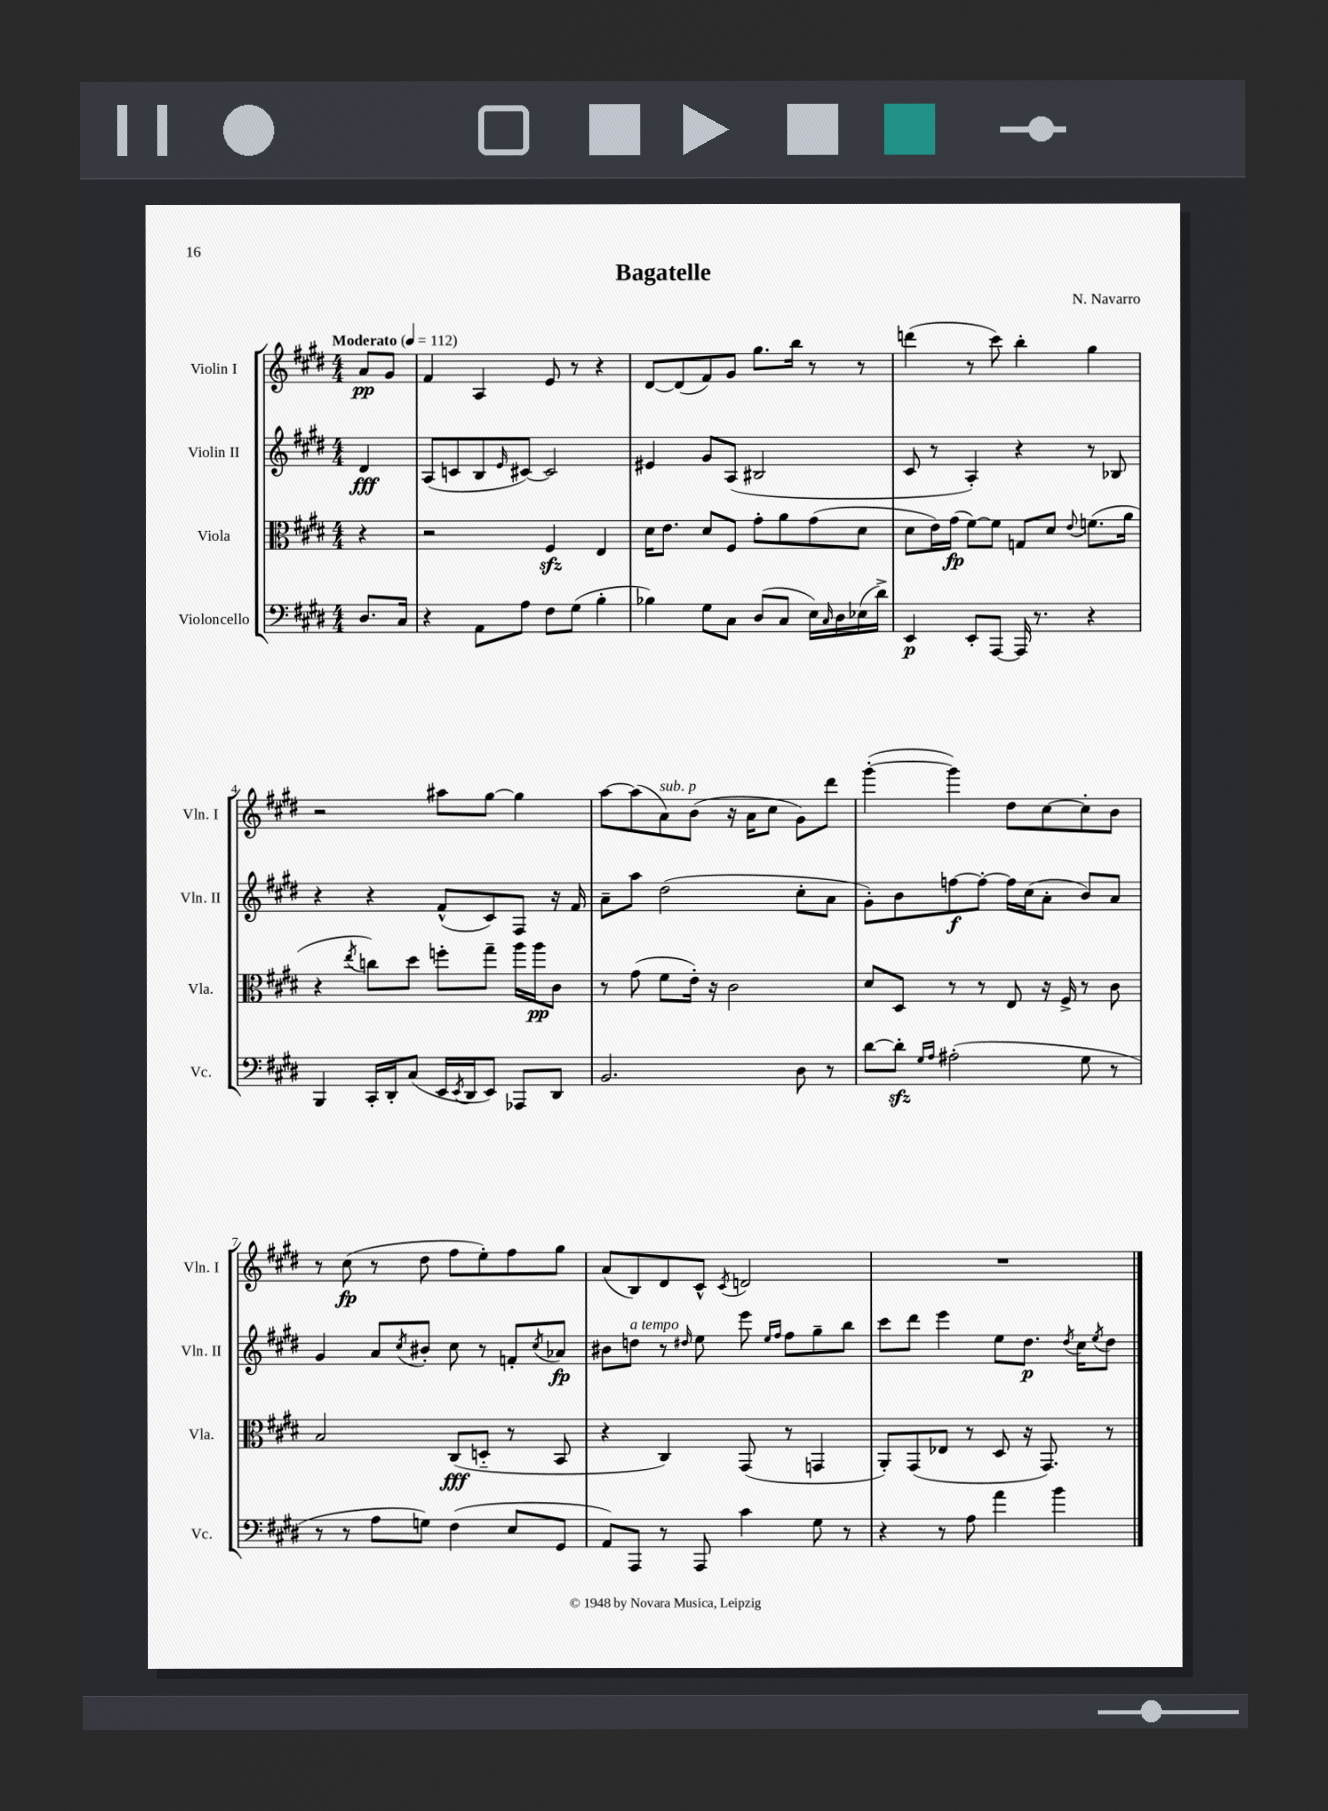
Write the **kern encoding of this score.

**kern	**kern	**kern	**kern
*staff4	*staff3	*staff2	*staff1
*clefF4	*clefC3	*clefG2	*clefG2
*k[f#c#g#d#]	*k[f#c#g#d#]	*k[f#c#g#d#]	*k[f#c#g#d#]
*M4/4	*M4/4	*M4/4	*M4/4
*MM112	*MM112	*MM112	*MM112
8.D#	4r	4d#	8a
.	.	.	8g#
16C#	.	.	.
=	=	=	=
4r	2r	(8A	4f#
.	.	8c	.
8AA	.	8B	4A
.	.	16qqe	.
8A	.	[8c#)	.
8F#	4F#	2c#]	8e
(8G#	.	.	8r
4B'	4E	.	4r
=	=	=	=
4B-)	16d#	4e#	[8d#
.	8.e	.	.
.	.	.	(8d#]
8G#	8d#	8g#	8f#)
8C#	8F#	(8A	8g#
(8D#	8g#'	2B#	8.gg#
8C#	8a	.	.
.	.	.	16bb
16E)	(8g#	.	8r
16qqC#	.	.	.
16D#	.	.	.
(16E-	8d#	.	8r
16d#^)	.	.	.
=	=	=	=
4EE	8d#	8c#	(4ddd
.	16e)	8r	.
.	(16g#	.	.
8EE'	[8f#)	4A')	8r
[8AAA	8f#]	.	8ccc#)
16AAA]	8G	4r	4bb'
8.r	.	.	.
.	8d#	.	.
.	8qqe	.	.
4r	(8.f	8r	4gg#
.	.	8B-	.
.	16a	.	.
=	=	=	=
4BBB	4r	4r	2r
.	8qee	.	.
16CC#'	8cc)	4r	.
16DD#'	.	.	.
(8C#	8dd#	.	.
16EE	8ff'	(8f#^^	8aa#
8qEE	.	.	.
16DD#	.	.	.
8EE)	8gg#~	8c#)	[8gg#
8AAA-	16aa	8F#	4gg#]
.	16aa	.	.
8DD#	8c#	16r	.
.	.	16f#	.
=	=	=	=
2.BB	8r	8a~	[8aa
.	(8g#	8aa	(8aa]
.	8f#	(2dd#	8a)
.	16e')	.	(8b
.	16r	.	.
.	2c#	.	16r
.	.	.	16a
.	.	.	8cc#
8D#	.	8cc#'	8g#)
8r	.	8a	8ddd#
=	=	=	=
[8d#	8d#	8g#')	([4ggg#'
8d#']	8D#	8b	.
16qqG#	.	.	.
16qqA	.	.	.
(2A#'	8r	[8ff	4ggg#])
.	8r	8ff'_	.
.	8E	16ff]	8dd#
.	.	(16cc#	.
.	16r	8a'	[8cc#
.	16F#^	.	.
8G#	8r	8b)	8cc#']
8r	8c#	8a	8b
=	=	=	=
8r	2B	4g#	8r
8r	.	.	(8cc#
8A	.	8a	8r
.	.	8qcc#	.
8G)	.	8b#'	8dd#
(4F#	(8C#	8cc#	8ff#
.	8D'~	8r	8ee')
8E	8r	8f'	8ff#
.	.	8qcc#	.
8GG#	8BB	8a-	8gg#
=	=	=	=
8AA)	4r	8b#	(8a
8AAA	.	8dd	8B)
8r	4C#)	8r	8d#
.	.	16qqdd#	.
8AAA	.	8ee	8c#^^
.	.	.	8qc#
4c#	(8GG#	8eee	2d
.	.	16qqee	.
.	.	16qqff#	.
.	8r	8ff#	.
8G#	4GG	8gg#~	.
8r	.	8bb	.
=	=	=	=
4r	8AA')	8ccc#	1r
.	(8GG#	8ddd#	.
8r	8E-	4eee	.
8A	8r	.	.
4a	8D#	8ee	.
.	16r	8.dd#	.
.	8.GG#)	.	.
4b	.	.	.
.	.	8qdd#	.
.	.	16cc#	.
.	.	8qee	.
.	8r	8dd#	.
==	==	==	==
*-	*-	*-	*-
